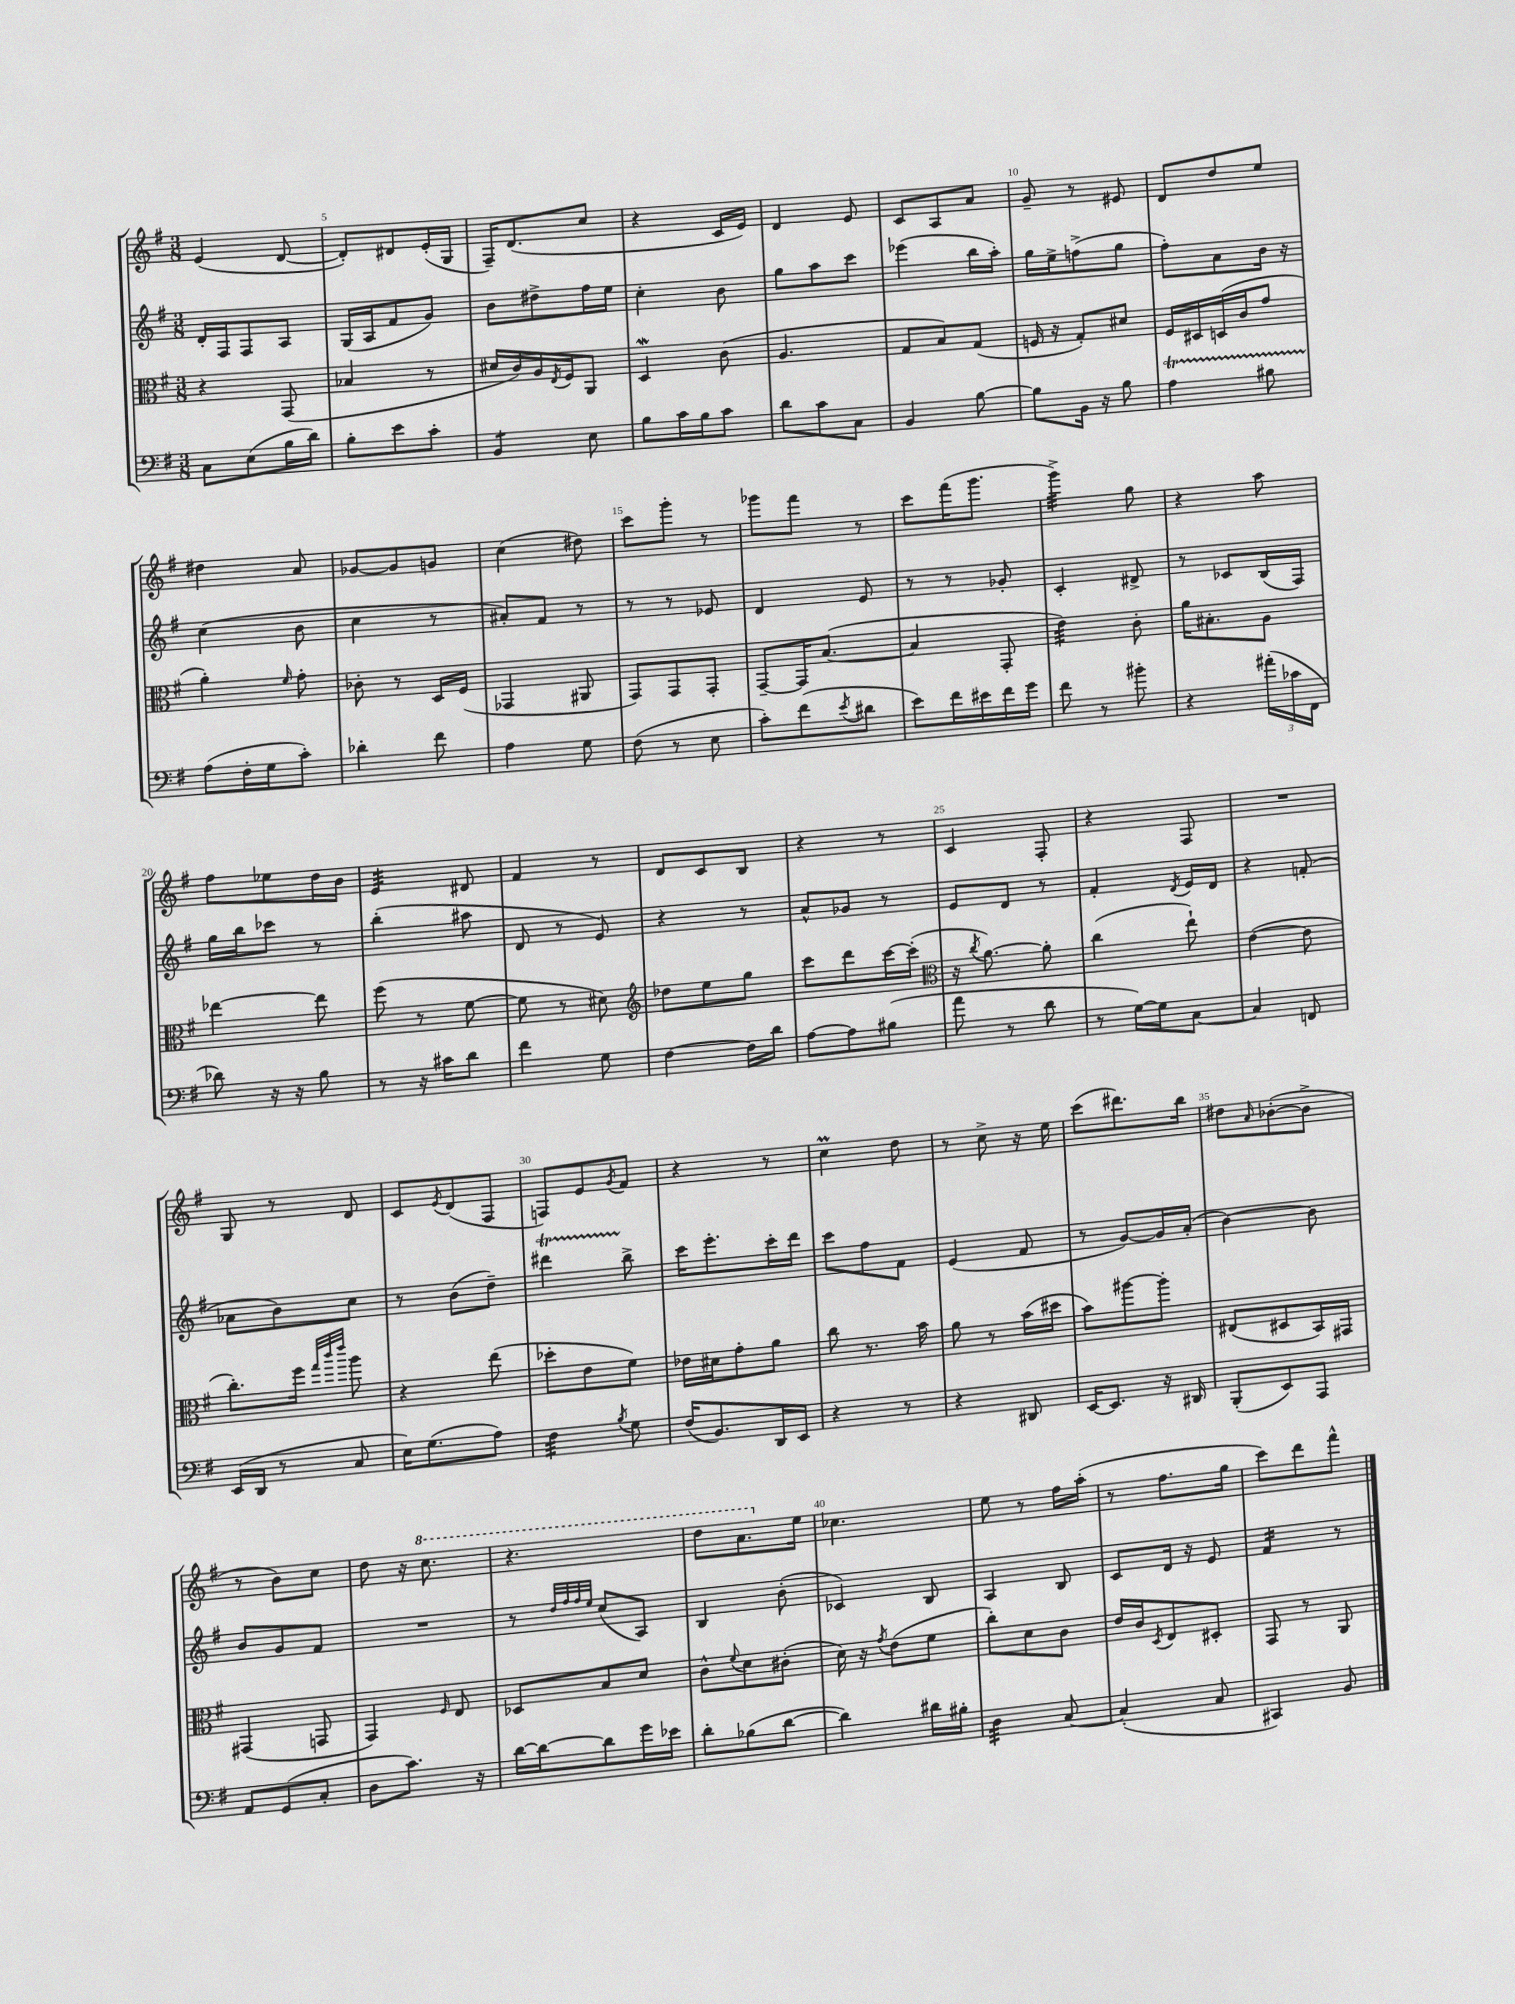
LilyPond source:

<<
\new StaffGroup <<
\new Staff = "s0" {
    \clef treble \key g \major \numericTimeSignature \time 3/8
    e'4( d'8~ |
    d'8-.) dis'8 e'16-.( g16 |
    fis16--) d'8.( c''8 |
    r4 c'16 e'16) |
    d'4 e'8 |
    c'8 a8 a'8 |
    g'8-- r8 eis'8 |
    d'8 d''8 e''8 |
    dis''4 a'8 |
    ges'8~ ges'8 g'8 |
    c''4( dis''8) |
    c'''8 g'''8-. r8 |
    ges'''8 fis'''8 r8 |
    c'''8 fis'''16( g'''8. |
    g'''4:32->) g''8 |
    r4 a''8 |
    fis''8 ees''8 d''16 b'16 |
    e'4:32 dis'8 |
    fis'4 r8 |
    d'8 c'8 b8 |
    r4 r8 |
    c'4 fis8-. |
    r4 fis8 |
    R4. |
    g8 r8 d'8 |
    c'8 \acciaccatura { e'8 } d'8( fis8 |
    f8) e'8 \acciaccatura { g'8 } fis'8 |
    r4 r8 |
    c''4\prall d''8 |
    r8 c''8-> r16 e''16 |
    c'''8( dis'''8.) b''16 |
    dis''8 \grace { a'16 } bes'8~-.( bes'8-> |
    r8 b'8) c''8 |
    d''8 r16 \ottava #1 c'''8. |
    r4. |
    d'''8 a''8. \ottava #0 e''16 |
    ces''4. |
    e''8 r8 fis''16 a''16-.( |
    r8 fis''8. g''16 |
    c'''8) d'''8 fis'''8-^ \bar "|." |
}
\new Staff = "s1" {
    \clef treble \key g \major \numericTimeSignature \time 3/8
    d'16-. fis16 fis8 a8 |
    g16( a16 fis'8 g'8) |
    b'8 dis''8-> fis''16 e''16 |
    c''4-. b'8 |
    g''8 a''8 c'''8 |
    ees'''4( b''16 a''16-.) |
    g''16 e''16-> f''8->( g''8 |
    fis''8-.) a'8 b'16 r16 |
    c''4( b'8 |
    c''4 r8 |
    ais'8-.) fis'8 r8 |
    r8 r8 ees'8 |
    d'4 e'8 |
    r8 r8 ges'8-. |
    c'4-. dis'8-> |
    r8 ces'8 b16( fis16) |
    g''16 b''16 ces'''8 r8 |
    b''4-.( ais''8 |
    d'8 r8 e'8) |
    r4 r8 |
    a'8-^ ges'8 r8 |
    e'8 d'8 r8 |
    fis'4-. \acciaccatura { d'8 } e'16 d'16 |
    r4 f'8-.( |
    aes'8 b'8) c''8 |
    r8 b'8( d''8--) |
    dis'''4\startTrillSpan b''8->\stopTrillSpan |
    c'''16 e'''8.-. c'''16-. d'''16 |
    c'''8 fis''8 fis'8 |
    e'4( fis'8 |
    r8 g'8~) g'16 a'16-.( |
    b'4~) b'8 |
    b'8 g'8 fis'8 |
    R4. |
    r8 \grace { d''32 fis''32 fis''32 e''32 } c''8( a8) |
    b4 b'8-.( |
    ces'4) b8 |
    a4 b8 |
    c'8 d'16 r16 e'8 |
    fis'4:16 r8 \bar "|." |
}
\new Staff = "s2" {
    \clef alto \key g \major \numericTimeSignature \time 3/8
    r4 g,8( |
    bes4 r8 |
    dis'16 c'16) a16 \acciaccatura { e8 } fis16 a,8 |
    d4\mordent c'8( |
    a4. |
    g8 b8) g8( |
    f16 r16 g8-.) dis'8 |
    fis16 dis16 d16( c'16 g'8 |
    a'4-.) \grace { fis'16 } g'8-. |
    ces'8-. r8 d16 fis16( |
    ges,4 ais,8 |
    g,8) g,8 g,8-. |
    g,8~-- g,16 b8.~( |
    b4 g,8-. |
    e'4:32) c'8-. |
    a'16 bis8.-. a8 |
    ees''4~ ees''8 |
    fis''8( r8 fis'8~ |
    fis'8 r8 dis'8) |
    \clef treble des''8 e''8 g''8 |
    c'''8 d'''8 c'''16~ c'''16-.( |
    \clef alto r16 \acciaccatura { c''8 } a'8.~) a'8-. |
    c''4( e''8-!) |
    e'4~( e'8 |
    c''8.-.) fis''16 \grace { g''32 c'''32 e'''32 } a''8 |
    r4 e''8( |
    des''8-. e'8 fis'8) |
    ees'16 dis'16 g'8-. a'8 |
    c''8 r8. b'16 |
    a'8 r8 b'16( dis''16 |
    b'8) ais''8~ ais''8-. |
    eis8( dis8 b,16) gis,16 |
    gis,4( g,8 |
    g,4) \grace { fis16 } e8 |
    des8 b8 d'8 |
    c'8-^ \appoggiatura { fis'8 } d'8 cis'8-.( |
    d'16) r16 \acciaccatura { g'8 } e'8( fis'8 |
    c''8-.) d'8 c'8 |
    e'16 c'16 \acciaccatura { d8 } e8 dis8-. |
    g,8 r8 a,8 \bar "|." |
}
\new Staff = "s3" {
    \clef bass \key g \major \numericTimeSignature \time 3/8
    c8 e8( b16 d'16) |
    b8-. e'8 c'8-. |
    b,4:8 e8 |
    b8 c'16 b16 c'8 |
    d'8 c'8 c8 |
    b,4 b8~ |
    b8 b,16 r16 b8 |
    a4\startTrillSpan bis8 |
    a8\stopTrillSpan( fis16-. g16 c'8-.) |
    des'4-. fis'8 |
    a4 g8 |
    fis8( r8 e8 |
    c'8-.) fis'8( \acciaccatura { e'8 } dis'8 |
    e'8) fis'16 eis'16 fis'16 g'16 |
    fis'8 r8 bis'8-. |
    r4 \tuplet 3/2 { ais'16-.( ces'16 fis,16 } |
    des'8) r16 r16 b8 |
    r8 r16 cis'16 d'8 |
    fis'4 g8 |
    fis4~ fis16 d'16 |
    a8~ a8 bis8( |
    a'8 r8 d'8 |
    r8 g16~) g16 c8~ |
    c4 f,8 |
    e,16( d,16 r8 c8 |
    e16) g8.( a8) |
    fis4:32 \acciaccatura { b8 } g8 |
    fis16( b,8.) d,16 e,16 |
    r4 r8 |
    r4 dis,8 |
    e,16~ e,8. r16 dis,16 |
    b,,8-.( e,8) a,,8 |
    a,8 g,8( c8-. |
    d8 c'8.) r16 |
    d'16~ d'16~ d'8 g'16 ees'16 |
    d'8-. bes8( d'8~ |
    d'4) dis'16 bis16-. |
    d4:32 c8~ |
    c4-.( c8 |
    cis,4) b,8 \bar "|." |
}
>>
>>
\layout { \context { \Score currentBarNumber = #4 \override BarNumber.break-visibility = ##(#f #t #t) barNumberVisibility = #(every-nth-bar-number-visible 5) } }
